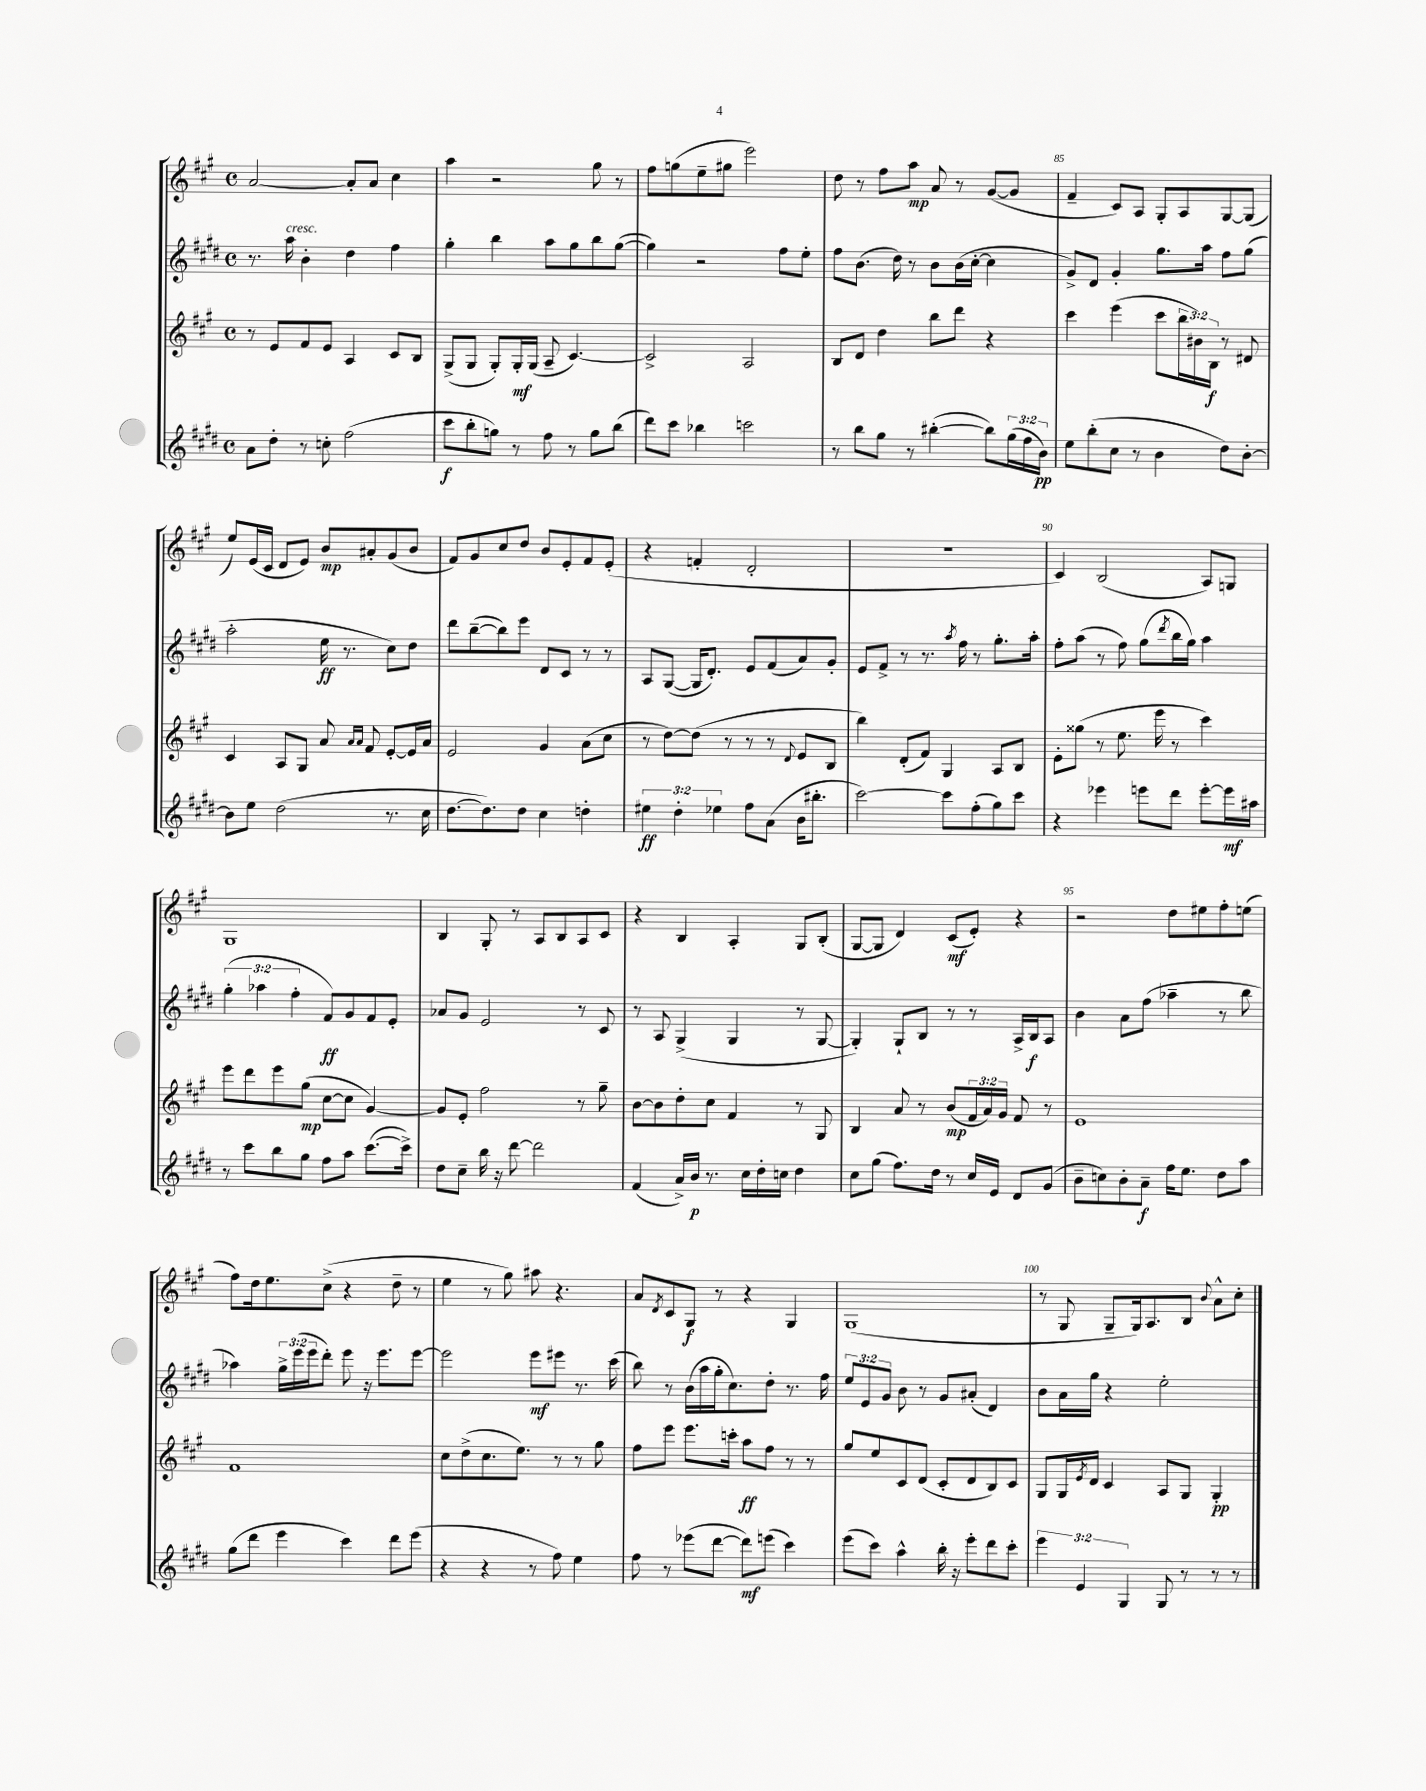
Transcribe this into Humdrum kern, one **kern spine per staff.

**kern	**dynam	**kern	**dynam	**kern	**dynam	**kern	**dynam
*part4	*part4	*part3	*part3	*part2	*part2	*part1	*part1
*staff4	*staff4	*staff3	*staff3	*staff2	*staff2	*staff1	*staff1
*clefG2	*	*clefG2	*	*clefG2	*	*clefG2	*
*k[f#c#g#d#]	*	*k[f#c#g#]	*	*k[f#c#g#d#]	*	*k[f#c#g#]	*
*M4/4	*	*M4/4	*	*M4/4	*	*M4/4	*
*met(c)	*	*met(c)	*	*met(c)	*	*met(c)	*
=81	=81	=81	=81	=81	=81	=81	=81
8a\L	.	8r	.	8.r	.	[2a/	.
8dd#'\J	.	8e/L	.	.	.	.	.
!	!	!	!	!LO:TX:a:i:t=cresc.	!	!	!
.	.	.	.	16aa\	.	.	.
8r	.	8f#/	.	4b'\	.	.	.
8ccn'\	.	8e/J	.	.	.	.	.
(2ff#\	.	4A/	.	4dd#\	.	8a'/L]	.
.	.	.	.	.	.	8a/J	.
.	.	8c#/L	.	4ff#\	.	4cc#\	.
.	.	8B/J	.	.	.	.	.
=82	=82	=82	=82	=82	=82	=82	=82
8ccc#\L	f	(8G#^/L	.	4gg#'\	.	4aa\	.
8bb'\	.	8G#/J	.	.	.	.	.
8ggn\J)	.	8G#'/L)	.	4bb\	.	2r	.
8r	.	16G#'/L	mf	.	.	.	.
.	.	(16G#/JJ	.	.	.	.	.
8ff#\	.	8A~/	.	8aa\L	.	.	.
8r	.	[4.c#/)	.	8gg#\	.	.	.
8gg\L	.	.	.	8bb\	.	8gg#\	.
(8bb\J	.	.	.	([8gg#\J	.	8r	.
=83	=83	=83	=83	=83	=83	=83	=83
8ddd#\L)	.	2c#^/]	.	4gg#\])	.	8ff#\L	.
8ccc#\J	.	.	.	.	.	(8ggn\	.
4bb-X\	.	.	.	2r	.	8ee~\	.
.	.	.	.	.	.	8gg#X\J	.
2cccn\	.	2A/	.	.	.	2eee\)	.
.	.	.	.	8ff#\L	.	.	.
.	.	.	.	8ee'\J	.	.	.
=84	=84	=84	=84	=84	=84	=84	=84
8r	.	8B/L	.	8ff#\L	.	8dd\	.
8bb\L	.	8d/J	.	(8.b\J	.	8r	.
8gg#\J	.	4dd\	.	.	.	8ff#\L	.
.	.	.	.	16dd#\)	.	.	.
8r	.	.	.	8r	.	8aa\J	mp
([4bb#X'\	.	8bb\L	.	8b\L	.	8a/	.
.	.	8ddd\J	.	(16b\L	.	8r	.
.	.	.	.	[16cc#'\JJ	.	.	.
8bb#\L])	.	4r	.	4cc#\]	.	([8g#/L	.
(24gg#\L	.	.	.	.	.	8g#/J]	.
24ff#\	.	.	.	.	.	.	.
24b\JJ)	pp	.	.	.	.	.	.
=85	=85	=85	=85	=85	=85	=85	=85
8ee\L	.	4ccc#\	.	8g#^/L)	.	4f#~/	.
(8bb'\	.	.	.	8d#/J	.	.	.
8cc#\J	.	(4eee\	.	4g#'/	.	8c#/L)	.
8r	.	.	.	.	.	8A/J	.
4b\	.	8ccc#\L	.	8.gg#\L	.	8G#'/L	.
.	.	24bb\L	.	.	.	8A/	.
.	.	24b#X\)	.	.	.	.	.
.	.	.	.	16aa\Jk	.	.	.
.	.	24B\JJ	f	.	.	.	.
8dd#\L)	.	8r	.	8ff#\L	.	[8G#/	.
[8b'\J	.	8d#X/	.	(8gg#\J	.	(8G#/J]	.
!!LO:LB:g=z
=86	=86	=86	=86	=86	=86	=86	=86
8b\L]	.	4c#/	.	2aa'\	.	8ee/L)	.
8ee\J	.	.	.	.	.	(16e/L	.
.	.	.	.	.	.	16c#/JJ	.
(2dd#\	.	8A/L	.	.	.	8d/L	.
.	.	8G#/J	.	.	.	8e/J)	.
.	.	8a/	.	16ee\	ff	8b/L	mp
.	.	.	.	8.r	.	.	.
.	.	16qqa/LL	.	.	.	.	.
.	.	16qqa/JJ	.	.	.	.	.
.	.	8f#/	.	.	.	8a#X'/	.
8.r	.	[8e'/L	.	8cc#\L)	.	(8g#/	.
.	.	16e/L]	.	8dd#\J	.	8b/J	.
16cc#\	.	16a/JJ	.	.	.	.	.
=87	=87	=87	=87	=87	=87	=87	=87
[8.dd#\L	.	2e/	.	8ddd#\L	.	8f#/L)	.
.	.	.	.	([8bb~\	.	8g#/	.
8.dd#\])	.	.	.	.	.	.	.
.	.	.	.	8bb\])	.	8cc#/	.
8dd#\J	.	.	.	8eee\J	.	8dd/J	.
4cc#\	.	4g#/	.	8d#/L	.	8b/L	.
.	.	.	.	8c#/J	.	8e'/	.
4ddn'\	.	(8a\L	.	8r	.	8f#/	.
.	.	8cc#\J	.	8r	.	(8e'/J	.
=88	=88	=88	=88	=88	=88	=88	=88
6ee#X\	ff	8r	.	8A/L	.	4r	.
.	.	[8dd\L)	.	([8G#/J	.	.	.
6dd#'\	.	.	.	.	.	.	.
.	.	(8dd\J]	.	16G#/KL]	.	4fn'/	.
.	.	.	.	8.d#'/J)	.	.	.
6ee-X\	.	.	.	.	.	.	.
.	.	8r	.	.	.	.	.
8ff#\L	.	8r	.	8e/L	.	2d'/	.
(8a\J	.	8r	.	(8f#/	.	.	.
.	.	8qqd/	.	.	.	.	.
16b\KL	.	8e/L	.	8a/)	.	.	.
8.bb#X'\J	.	.	.	.	.	.	.
.	.	8B/J	.	8g#'/J	.	.	.
=89	=89	=89	=89	=89	=89	=89	=89
[2ccc#\)	.	4bb\)	.	8e/L	.	1r	.
.	.	.	.	8f#^/J	.	.	.
.	.	(8d'/L	.	8r	.	.	.
.	.	8f#/J)	.	8.r	.	.	.
8ccc#\L]	.	4G#/	.	.	.	.	.
.	.	.	.	8qaa/	.	.	.
.	.	.	.	16ff#\	.	.	.
(8ff#'\	.	.	.	8r	.	.	.
8gg#\)	.	8A/L	.	8.gg#'\L	.	.	.
8ccc#\J	.	8B/J	.	.	.	.	.
.	.	.	.	16aa'\Jk	.	.	.
=90	=90	=90	=90	=90	=90	=90	=90
4r	.	8e'\L	.	8ff#'\L	.	4c#/)	.
.	.	(8gg##X\J	.	(8aa\J	.	.	.
4eee-X\	.	8r	.	8r	.	(2B/	.
.	.	8.ee\	.	8ff#\)	.	.	.
8eeen\L	.	.	.	(8gg#\L	.	.	.
.	.	16eee\	.	.	.	.	.
.	.	.	.	8qddd#/	.	.	.
8ddd#\J	.	8r	.	16bb\L	.	.	.
.	.	.	.	16gg#\JJ)	.	.	.
[8eee'\L	.	4ccc#\)	.	4aa\	.	8A/L)	.
16eee\L]	mf	.	.	.	.	8Gn/J	.
16aa#X\JJ	.	.	.	.	.	.	.
!!LO:LB:g=z
=91	=91	=91	=91	=91	=91	=91	=91
8r	.	8eee\L	.	(6gg#'\	.	1G#	.
8ccc#\L	.	8ddd\	.	.	.	.	.
.	.	.	.	6aa-X\	.	.	.
8bb\	.	8eee\	.	.	.	.	.
.	.	.	.	6ff#'\	.	.	.
8gg#\J	.	(8gg#\J	mp	.	.	.	.
8ff#\L	.	[8cc#\L	.	8f#/L)	ff	.	.
8aa\J	.	8cc#\J]	.	8g#/	.	.	.
([8.ccc#\L	.	[4g#/)	.	8f#/	.	.	.
.	.	.	.	8e'/J	.	.	.
16ccc#^\Jk])	.	.	.	.	.	.	.
=92	=92	=92	=92	=92	=92	=92	=92
8dd#\L	.	8g#/L]	.	8a-X/L	.	4B/	.
8cc#~\J	.	8e'/J	.	8g#/J	.	.	.
16bb\	.	2ff#\	.	2e/	.	8G#'/	.
16r	.	.	.	.	.	.	.
[8ddd#\	.	.	.	.	.	8r	.
2ddd#\]	.	.	.	.	.	8A/L	.
.	.	.	.	.	.	8B/	.
.	.	8r	.	8r	.	8A/	.
.	.	8gg#~\	.	8c#/	.	8c#/J	.
=93	=93	=93	=93	=93	=93	=93	=93
(4f#/	.	[8b\L	.	8r	.	4r	.
.	.	8b\]	.	8A/	.	.	.
16a^/LL)	.	8dd'\	.	(4G#^/	.	4B/	.
16b/JJ	p	.	.	.	.	.	.
8.r	.	8cc#\J	.	.	.	.	.
.	.	4f#/	.	4G#/	.	4A'/	.
16cc#\LL	.	.	.	.	.	.	.
16dd#'\	.	.	.	.	.	.	.
16ccn\JJ	.	.	.	.	.	.	.
4dd#\	.	8r	.	8r	.	8G#/L	.
.	.	8G#/	.	[8G#/	.	(8B'/J	.
=94	=94	=94	=94	=94	=94	=94	=94
8cc#\L	.	4B/	.	4G#'/])	.	[8G#/L	.
(8gg#\J	.	.	.	.	.	8G#/J]	.
8.ff#\L)	.	8a/	.	8G#`/L	.	4d/)	.
.	.	8r	.	8B/J	.	.	.
16dd#\Jk	.	.	.	.	.	.	.
8r	.	(8b/L	mp	8r	.	(8c#/L	mf
16cc#/LL	.	24f#/L	.	8r	.	8e'/J)	.
.	.	24a/)	.	.	.	.	.
16e/JJ	.	.	.	.	.	.	.
.	.	24g#/JJ	.	.	.	.	.
8d#/L	.	8f#/	.	16A^/LL	.	4r	.
.	.	.	.	16B/J	f	.	.
(8g#/J	.	8r	.	8A/J	.	.	.
=95	=95	=95	=95	=95	=95	=95	=95
8b~\L	.	1e	.	4b\	.	2r	.
8ccn\)	.	.	.	.	.	.	.
8b'\	.	.	.	8a\L	.	.	.
8a~\J	f	.	.	(8ff#\J	.	.	.
16ff#\KL	.	.	.	4aa-X~\	.	8dd\L	.
8.ee\J	.	.	.	.	.	.	.
.	.	.	.	.	.	8ee#X\	.
8dd#\L	.	.	.	8r	.	8ff#'\	.
8aa\J	.	.	.	8bb\	.	(8een\J	.
!!LO:LB:g=z
=96	=96	=96	=96	=96	=96	=96	=96
(8gg#\L	.	1f#	.	4aa-X\)	.	8ff#\L)	.
8ddd#\J	.	.	.	.	.	16dd\k	.
.	.	.	.	.	.	8.ee\	.
4eee\	.	.	.	24gg#^\LL	.	.	.
.	.	.	.	(24eee\	.	.	.
.	.	.	.	24eee\J	.	.	.
.	.	.	.	8ddd#'\J)	.	(8cc#^\J	.
4ccc#\)	.	.	.	8eee\	.	4r	.
.	.	.	.	16r	.	.	.
.	.	.	.	8.eee\L	.	.	.
8ddd#\L	.	.	.	.	.	8dd~\	.
(8eee\J	.	.	.	[8eee\J	.	8r	.
=97	=97	=97	=97	=97	=97	=97	=97
4r	.	8cc#\L	.	2eee\]	.	4ee\	.
.	.	(8dd^\	.	.	.	.	.
4r	.	8.cc#\	.	.	.	8r	.
.	.	.	.	.	.	8gg#\)	.
.	.	8.ee\J)	.	.	.	.	.
8r	.	.	.	8eee\L	mf	8aa#X\	.
8ff#\)	.	8r	.	8eee#X\J	.	4.r	.
4ee\	.	8r	.	8.r	.	.	.
.	.	8gg#\	.	.	.	.	.
.	.	.	.	(16ccc#\	.	.	.
=98	=98	=98	=98	=98	=98	=98	=98
8ff#\	.	8ff#\L	.	8bb\)	.	8a/L	.
.	.	.	.	.	.	8qd/	.
8r	.	8eee\J	.	8r	.	8c#/	.
(8eee-X\L	.	8.eee\L	.	(16b\LL	.	8G#/J	f
.	.	.	.	16aa\	.	.	.
[8ddd#\J	.	.	.	16gg#'\J	.	8r	.
.	.	16cccn'\Jk	.	8.cc#\)	.	.	.
8ddd#\L])	mf	8aa\L	ff	.	.	4r	.
(8eeen\J	.	8ff#\J	.	8dd#'\J	.	.	.
4ccc#\)	.	8r	.	8.r	.	4G#/	.
.	.	8r	.	.	.	.	.
.	.	.	.	16ff#\	.	.	.
=99	=99	=99	=99	=99	=99	=99	=99
(8eee\L	.	8gg#/L	.	12ee/L	.	(1G#	.
.	.	.	.	12e/	.	.	.
8ccc#\J)	.	8ee/	.	.	.	.	.
.	.	.	.	12g#/J	.	.	.
4aa^^\	.	8c#/	.	8b\	.	.	.
.	.	(8d/J	.	8r	.	.	.
16bb'\	.	8c#'/L	.	8g#/L	.	.	.
16r	.	.	.	.	.	.	.
8eee'\L	.	8d/	.	(8a#X'/J	.	.	.
8ddd#\	.	8B/)	.	4d#/)	.	.	.
8ccc#'\J	.	8c#/J	.	.	.	.	.
=100	=100	=100	=100	=100	=100	=100	=100
6eee\	.	8G#/L	.	8b\L	.	8r	.
.	.	16G#/L	.	16a\L	.	8G#/	.
6e/	.	.	.	.	.	.	.
.	.	8qe/	.	.	.	.	.
.	.	16d/JJ	.	16gg#\JJ	.	.	.
.	.	4c#/	.	4r	.	8G#~/L	.
6G#/	.	.	.	.	.	.	.
.	.	.	.	.	.	16G#/k)	.
.	.	.	.	.	.	8.A/	.
8G#/	.	8A/L	.	2ee'\	.	.	.
8r	.	8G#/J	.	.	.	8B/J	.
.	.	.	.	.	.	8qqb/	.
8r	.	4G#'/	pp	.	.	8a^^\L	.
8r	.	.	.	.	.	8cc#'\J	.
==	==	==	==	==	==	==	==
*-	*-	*-	*-	*-	*-	*-	*-
